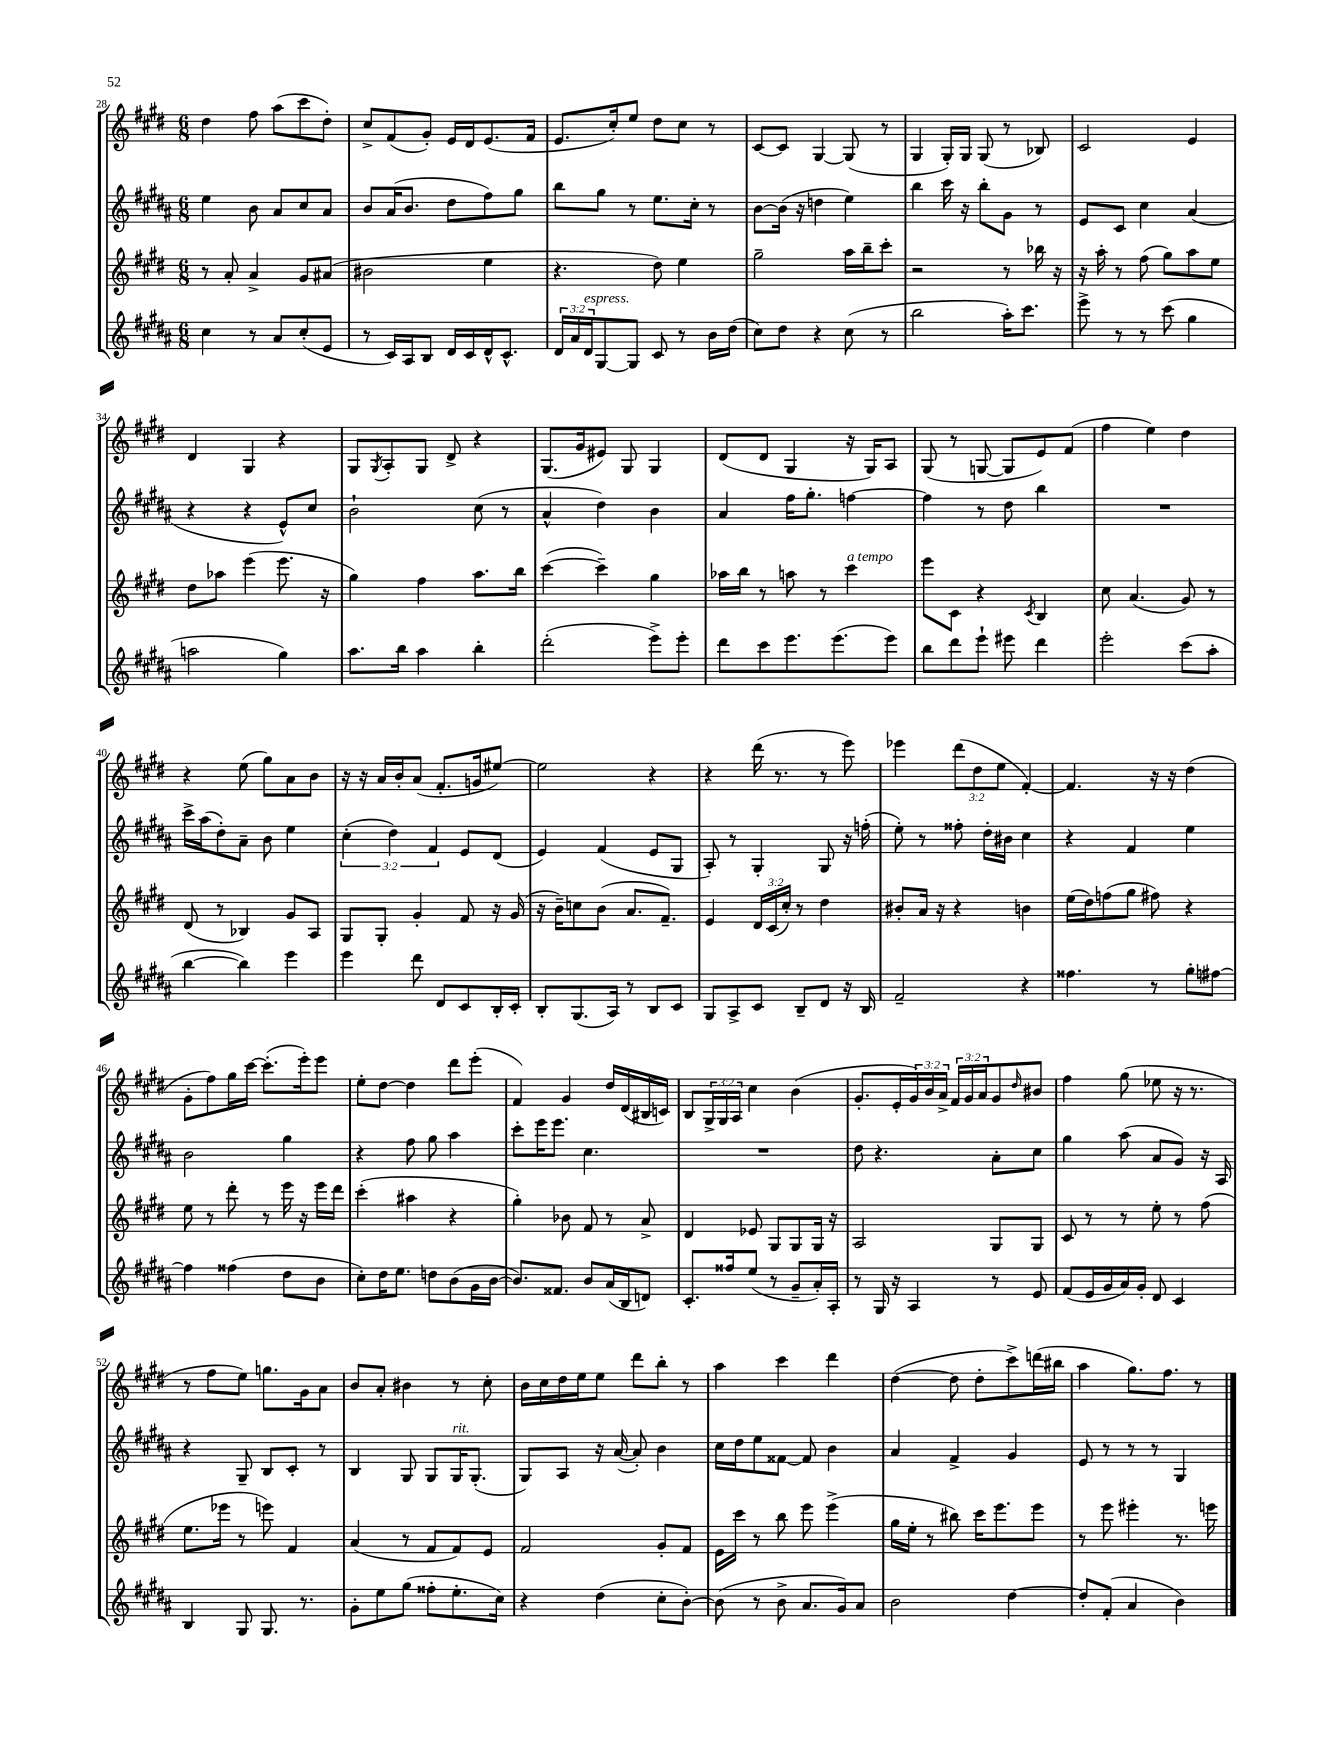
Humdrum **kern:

**kern	**kern	**kern	**kern
*staff4	*staff3	*staff2	*staff1
*clefG2	*clefG2	*clefG2	*clefG2
*k[f#c#g#d#a#]	*k[f#c#g#d#]	*k[f#c#g#d#a#]	*k[f#c#g#d#]
*M6/8	*M6/8	*M6/8	*M6/8
4cc#	8r	4ee	4dd#
.	8a'	.	.
8r	4a^	8b	8ff#
8a#	.	8a#	(8aa
(8cc#'	8g#	8cc#	8ccc#
8e	(8a#	8a#	8dd#')
=	=	=	=
8r	2b#	8b	8cc#^
16c#)	.	(16a#	(8f#
16A#	.	8.b	.
8B	.	.	8g#')
16d#	.	8dd#	16e
16c#	.	.	16d#
16d#^^	4ee	8ff#)	(8.e
8.c#^^	.	.	.
.	.	8gg#	.
.	.	.	16f#
=	=	=	=
24d#	4.r	8bb	8.e
24a#	.	.	.
24d#	.	.	.
[8G#	.	8gg#	.
.	.	.	16cc#')
8G#]	.	8r	8ee
8c#	8dd#)	8.ee	8dd#
8r	4ee	.	8cc#
.	.	16cc#'	.
16b	.	8r	8r
(16dd#	.	.	.
=	=	=	=
8cc#)	2gg#~	[8b	[8c#
8dd#	.	(16b]	8c#]
.	.	16r	.
4r	.	4dd	[4G#
(8cc#	16aa	4ee)	(8G#]
.	16bb~	.	.
8r	8ccc#'	.	8r
=	=	=	=
2bb	2r	4bb	4G#
.	.	16ccc#	16G#')
.	.	16r	16G#
.	.	8bb'	(8G#
16aa#')	8r	8g#	8r
8.ccc#	.	.	.
.	16bb-	8r	8B-)
.	16r	.	.
=	=	=	=
8eee^	16r	8e	2c#
.	16aa'	.	.
8r	8r	8c#	.
8r	(8ff#	4cc#	.
(8ccc#	8gg#)	.	.
4gg#	8aa	(4a#	4e
.	8ee	.	.
=	=	=	=
2aa	8dd#	4r	4d#
.	8aa-	.	.
.	(4eee	4r	4G#
4gg#)	8.eee	8e^^)	4r
.	.	8cc#	.
.	16r	.	.
=	=	=	=
8.aa#	4gg#)	2b`	8G#
.	.	.	8qG#
.	.	.	8A'
16bb	.	.	.
4aa#	4ff#	.	8G#
.	.	.	8d#^
4bb'	8.aa	(8cc#	4r
.	.	8r	.
.	16bb	.	.
=	=	=	=
(2ddd#'	([4ccc#	4a#^^	(8.G#
.	.	.	16g#
.	4ccc#~])	4dd#)	8e#)
.	.	.	8G#
8eee^)	4gg#	4b	4G#
8eee'	.	.	.
=	=	=	=
8ddd#	16aa-	4a#	(8d#
.	16bb	.	.
8ccc#	8r	.	8d#
8.eee	8aa	16ff#	4G#
.	.	8.gg#'	.
.	8r	.	.
(8.eee	.	.	.
.	4ccc#	[4ff	16r
.	.	.	16G#)
8eee)	.	.	8A
=	=	=	=
8bb	8eee	4ff]	(8G#
8ddd#	8c#	.	8r
8eee`	4r	8r	[8G
8eee#	.	8dd#	8G]
.	8qc#	.	.
4ddd#	4B	4bb	8e)
.	.	.	(8f#
=	=	=	=
2eee'	8cc#	2.r	4ff#
.	(4.a	.	.
.	.	.	4ee)
(8ccc#	8g#)	.	4dd#
8aa#'	8r	.	.
=	=	=	=
[4bb	(8d#	16ccc#^	4r
.	.	(16aa#	.
.	8r	8dd#')	.
4bb])	4B-)	8a#~	(8ee
.	.	8b	8gg#)
4eee	8g#	4ee	8a
.	8A	.	8b
=	=	=	=
4eee	8G#	(6cc#'	16r
.	.	.	16r
.	8G#'	.	16a
.	.	6dd#)	.
.	.	.	16b'
8ddd#	4g#'	.	(8a
.	.	6f#	.
8d#	.	.	8.f#'
8c#	8f#	8e	.
.	.	.	16g
16B'	16r	(8d#	[8ee#)
16c#'	(16g#	.	.
=	=	=	=
8B'	16r	4e)	2ee#]
.	16b~)	.	.
(8.G#	8cc	.	.
.	(8b	(4f#	.
16A#)	.	.	.
8r	8.a	.	.
8B	.	8e	4r
.	8.f#~)	.	.
8c#	.	8G#	.
=	=	=	=
8G#	4e	8A#')	4r
8A#^	.	8r	.
8c#	24d#	4G#'	(16ddd#
.	(24c#	.	.
.	.	.	8.r
.	24cc#')	.	.
8B~	8r	.	.
8d#	4dd#	8G#	8r
16r	.	16r	8eee)
16B	.	(16ff'	.
=	=	=	=
2f#~	8b#'	8ee')	4eee-
.	16a	8r	.
.	16r	.	.
.	4r	8ff##'	(12ddd#
.	.	.	12dd#
.	.	16dd#'	.
.	.	.	12ee
.	.	16b#	.
4r	4b	4cc#	[4f#')
=	=	=	=
4.ff##	(16ee	4r	4.f#]
.	16dd#)	.	.
.	(8ff	.	.
.	8gg#	4f#	.
8r	8ff#)	.	16r
.	.	.	16r
8gg#'	4r	4ee	(4dd#
[8ff#	.	.	.
=	=	=	=
4ff#]	8ee	2b	8g#'
.	8r	.	8ff#)
(4ff##	8ddd#'	.	16gg#
.	.	.	[16ccc#
.	8r	.	(8.ccc#']
8dd#	16eee	4gg#	.
.	16r	.	16eee')
8b	16eee	.	8eee
.	16ddd#	.	.
=	=	=	=
8cc#')	(4ccc#'	4r	8ee'
16dd#	.	.	[8dd#
8.ee	.	.	.
.	4aa#	8ff#	4dd#]
8dd	.	8gg#	.
(8b	4r	4aa#	8ddd#
16g#	.	.	(8eee'
[16b	.	.	.
=	=	=	=
8.b])	4gg#')	8ccc#'	4f#)
.	.	16eee	.
8.f##	.	8.eee	.
.	8b-	.	4g#
8b	8f#	4.cc#	.
(16a#	8r	.	16dd#
16B	.	.	(16d#
8d)	8a^	.	16B#
.	.	.	16c)
=	=	=	=
8.c#'	4d#	2.r	8B
.	.	.	24G#^
.	.	.	24G#
16ff##	.	.	.
.	.	.	24A
(8ee	8e-	.	4cc#
8r	8G#	.	.
8g#~	8G#	.	(4b
16a#')	16G#	.	.
16A#'	16r	.	.
=	=	=	=
8r	2A	8dd#	8.g#'
16G#	.	4.r	.
16r	.	.	16e'
4A#	.	.	24g#)
.	.	.	24b
.	.	.	24a^
.	.	.	24f#
.	.	.	24g#
.	.	.	24a
8r	8G#	8a#'	8g#
.	.	.	16qqdd#
8e	8G#	8cc#	8b#
=	=	=	=
(8f#	8c#	4gg#	4ff#
16e	8r	.	.
16g#	.	.	.
16a#)	8r	(8aa#	(8gg#
16g#'	.	.	.
8d#	8ee'	8a#	8ee-
4c#	8r	8g#)	16r
.	.	.	8.r
.	(8ff#	16r	.
.	.	16A#	.
=	=	=	=
4B	8.ee	4r	8r
.	.	.	8ff#
.	16eee-	.	.
8G#	8r	8G#~	8ee)
8.G#	8eee)	8B	8.gg
.	4f#	8c#'	.
8.r	.	.	16g#
.	.	8r	8a
=	=	=	=
8g#'	(4a	4B	8b
8ee	.	.	8a'
(8gg#	8r	8G#	4b#
8ff##'	8f#	8G#	.
8.ee'	8f#)	16G#	8r
.	.	(8.G#'	.
.	8e	.	8cc#'
16cc#)	.	.	.
=	=	=	=
4r	2f#	8G#)	16b
.	.	.	16cc#
.	.	8A#	16dd#
.	.	.	16ee
(4dd#	.	16r	8ee
.	.	([16a#	.
.	.	8a#'])	8ddd#
8cc#'	8g#'	4b	8bb'
[8b')	8f#	.	8r
=	=	=	=
(8b]	16e	16cc#	4aa
.	16ccc#	16dd#	.
8r	8r	8ee	.
8b^	8bb	[8f##	4ccc#
8.a#	8eee	8f##]	.
.	(4eee^	4b	4ddd#
16g#)	.	.	.
8a#	.	.	.
=	=	=	=
2b	16gg#	4a#	([4dd#
.	16ee'	.	.
.	8r	.	.
.	8bb#)	4f#^	8dd#]
.	16ccc#	.	8dd#'
.	8.eee	.	.
[4dd#	.	4g#	8ccc#^)
.	8eee	.	(16ddd
.	.	.	16bb#
=	=	=	=
8dd#']	8r	8e	4aa
(8f#'	8eee	8r	.
4a#	4eee#'	8r	8.gg#)
.	.	8r	.
.	.	.	8.ff#
4b)	8.r	4G#	.
.	.	.	8r
.	16eee	.	.
==	==	==	==
*-	*-	*-	*-
